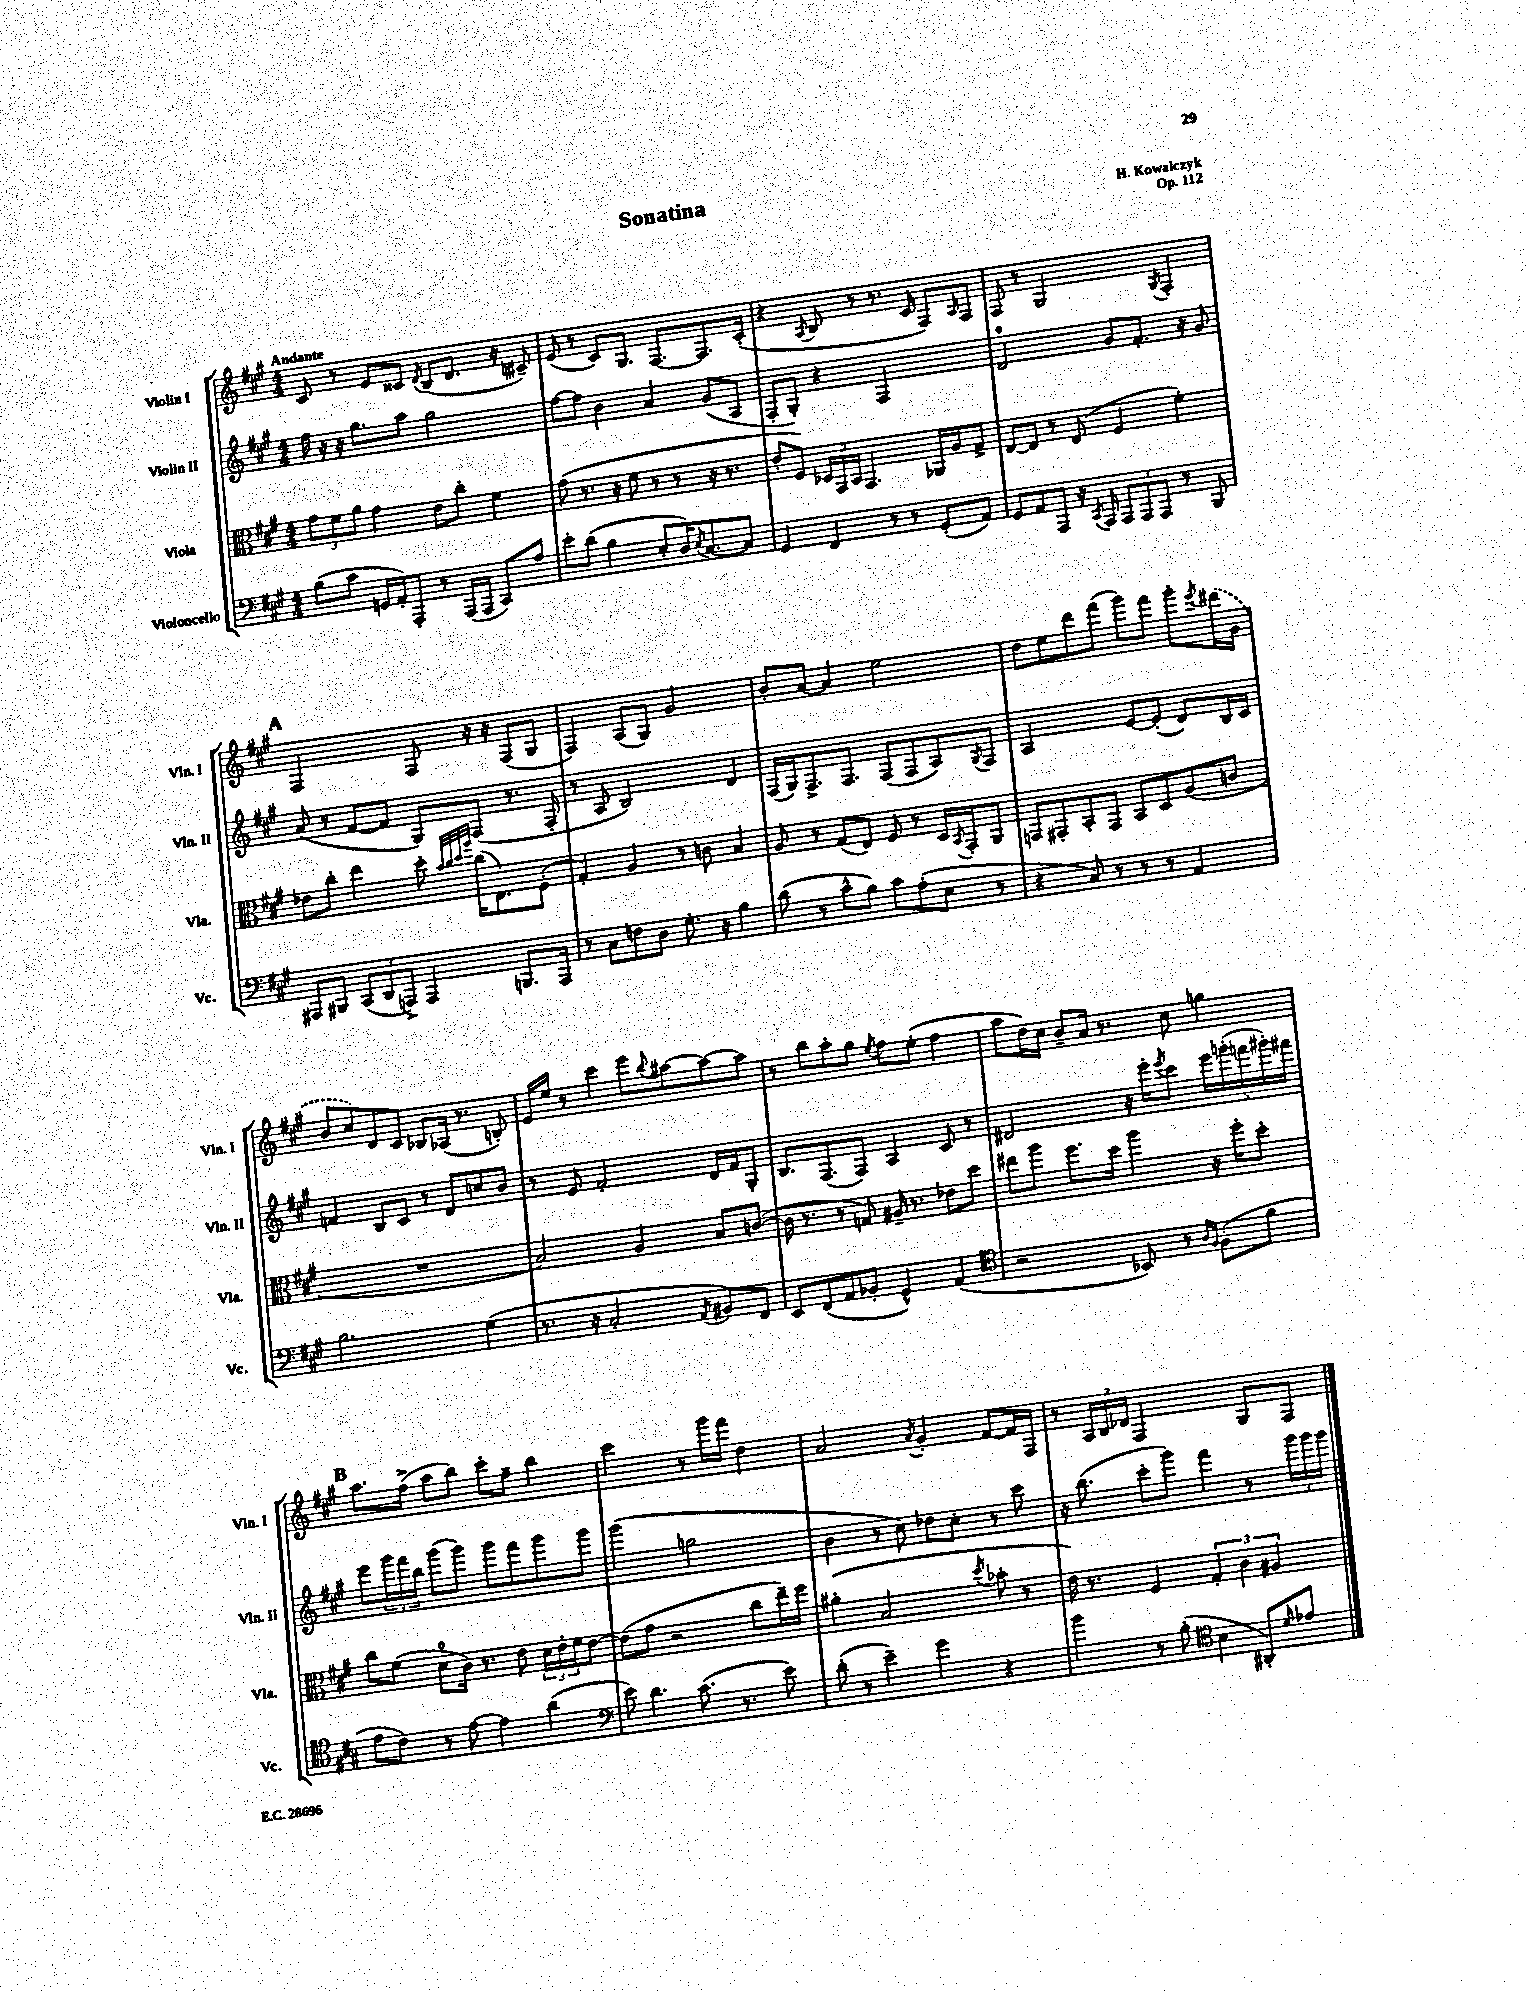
\header { title = "Sonatina" composer = "H. Kowalczyk" opus = "Op. 112" }
<<
\new StaffGroup <<
\new Staff = "s0" \with { instrumentName = "Violin I" shortInstrumentName = "Vln. I" } {
    \clef treble \key a \major \numericTimeSignature \time 4/4 \tempo "Andante"
    cis'8 r8 e'8 cisis'8 \acciaccatura { d'8 } b8( d'8. r16 cis'8--) |
    e'8( r8 cis'8) gis8. fis8.~ fis8. cis'16-.( |
    r4 \acciaccatura { a8 } b8 r8 r8. cis'16 fis8) \grace { a16 } fis8 |
    fis8 r8 gis2 \acciaccatura { gis8 } fis4-. |
    \mark \markup { \bold "A" } fis2 fis8 r16 r16 fis8( gis8 |
    fis4) a8( gis8) gis'2 |
    b'8-. a'8~ a'4 e''2 |
    d''8 e''8 d'''8 fis'''8( gis'''8) fis'''8 gis'''8-. \acciaccatura { e'''8 } \once \slurDashed dis'''16( gis'16 |
    b'8 cis''8) d'8 cis'8 bes8 aes16( r8. b8-.) |
    e'16 e''16 r8 cis'''4 e'''8 \appoggiatura { b''8 } ais''8~ ais''8~ ais''8 |
    r8 b''8 a''8-. gis''8 \acciaccatura { e''8 } fis''8 e''8-.( fis''4 |
    a''8 d''16) cis''16 b'8-- a'16 r8. cis''8 g''4 |
    \mark \markup { \bold "B" } a''8. fis''16->( a''8 b''8) cis'''8-. fis''8-- b''4 |
    cis'''2 r8 gis'''16 fis'''16 d''4 |
    a'2 \acciaccatura { a'8 } gis'4-. fis'8~ fis'16 fis16 |
    r8 \tuplet 3/2 { a16 b16 des'16 } fis2 gis8 fis8 \bar "|." |
}
\new Staff = "s1" \with { instrumentName = "Violin II" shortInstrumentName = "Vln. II" } {
    \clef treble \key a \major \numericTimeSignature \time 4/4
    fis''16 r16 r16 gis''8. a''8 gis''2 |
    fis''8~ fis''8 b'4 a'4 gis'8( a8 |
    fis8-. gis8-.) r4 fis2 |
    d'2-0 gis'8 fis'8.-. r16 gis'8 |
    \mark \markup { \bold "A" } a'8( r8 fis'8~ fis'8 gis8) fis8( r8. fis16-. |
    r8 a8 b2) d'4 |
    fis16( gis16) fis8.-> fis8. fis8( fis8 a8) \acciaccatura { gis8 } fis8 |
    a2 e'8~ e'8-.( d'8) b16 cis'16 |
    f'4 b8 cis'8 r8 d'8 c''8 b'8 |
    r8 e'8 fis'2-. d'16 fis'16 gis8-. |
    b8. fis8.( fis8) a4 cis'8 r8 |
    dis'2 r16 e'''16-. \acciaccatura { e'''8 } cis'''8 \tuplet 5/4 { e'''16 g'''16-.( f'''16 gis'''16-.) fis'''16 } |
    \mark \markup { \bold "B" } e'''8 \tuplet 3/2 { gis'''16 fis'''16 b''16 } gis'''8( gis'''8) gis'''8 fis'''8 gis'''8 gis'''8 |
    gis'''2( g''2 |
    b'4 r8 cis''8) des''8 cis''8-. r8 cis'''8 |
    r16 b''8.( cis'''8-. gis'''8) fis'''4 r8 \tuplet 3/2 { gis'''16 gis'''16 gis'''16 } \bar "|." |
}
\new Staff = "s2" \with { instrumentName = "Viola" shortInstrumentName = "Vla." } {
    \clef alto \key a \major \numericTimeSignature \time 4/4
    \tuplet 3/2 { gis'8 fis'8 a'8 } gis'4 e'8 cis''8-. fis'4 |
    gis'8( r8. r16 fis'8 r8 r8 r16 r8. |
    e'8-. fis8) \tuplet 3/2 { des16 gis,16 b,16 } gis,4. aes,16 a16 gis8-> |
    e8~ e8 r8 e8( fis4 fis'4-.) |
    \mark \markup { \bold "A" } ees'8 cis''8-. e''4 d''8-. \grace { b'32 cis''32 d''32 a''32 } cis''16( e8.) fis8-.( |
    gis4-.) a4 r8 c'8 b4 |
    a8 r8 gis8( e8) fis8 r8 d16 \acciaccatura { b,8 } gis,16-. a,8 |
    g,8 gis,8-. b,8-. gis,8 b,8 d8 a8( c'8 |
    R1 |
    b2) a4 b8 c'8~( |
    c'16 r8. r8 g8) ais16-- r8. ees'8 d''8 |
    eis''8 a''8 fis''8. d''16 a''4 r16 fis''16-. d''8-. |
    \mark \markup { \bold "B" } cis''8 fis'8( d'8-0 cis'16) r8. e'8 \tuplet 3/2 { d'16 e'16-. fis'16 } e'8~ |
    e'8( gis'8 r2 cis''8 e''16--) fis''16 |
    ais'4-.( b2 \acciaccatura { d''8 } bes'8-. r8 |
    e'16) r8. fis4 \tuplet 3/2 { gis4-. cis'4 ais4 } \bar "|." |
}
\new Staff = "s3" \with { instrumentName = "Violoncello" shortInstrumentName = "Vc." } {
    \clef bass \key a \major \numericTimeSignature \time 4/4
    b8( cis'8 g,16 a,16-.) a,,8-. r8 a,,16( a,,16 cis,8) a8 |
    e'8-. d'8( b4 e8-. d16) \acciaccatura { e8 } cis8.~ cis8 |
    gis,4 fis,4 r8 r8 gis,8-.( a,8) |
    gis,8 a,8 a,,8 r16 \acciaccatura { cis,8 } a,,16 \tuplet 3/2 { a,,8 a,,8 a,,8 } r8 b,,8 |
    \mark \markup { \bold "A" } ais,,8 bis,,8 \tuplet 3/2 { cis,8( d,8 a,,8->) } a,,4 b,,8. a,,16 |
    r8 cis8 f8 d8 gis8.-. r16 b4 |
    d'8( r8 cis'8-^ b8) cis'8 a8-.( e8 r8 |
    r4 cis8) r8 r8 r8 a,4 |
    b2. gis4( |
    r8. r16 cis2-. \acciaccatura { a,8 } bis,8) fis,8 |
    e,8 fis,8( a,8 bes,8-. gis,4-^) a,4( |
    \clef tenor r2 bes,8) r8 \grace { a16 fis16 } fis8-.( fis'8 |
    \mark \markup { \bold "B" } e'8 cis'8) r8 e'8~ e'4 a'4( |
    \clef bass e'8) d'4. cis'8.( r8. e'8) |
    d'8-.( r8 e'4--) gis'4 r4 |
    b'4 r8 b8-.( \clef tenor b4 ais,8-.) \grace { d'16 } ees'8 \bar "|." |
}
>>
>>
\layout { \context { \Score \remove "Bar_number_engraver" } }
